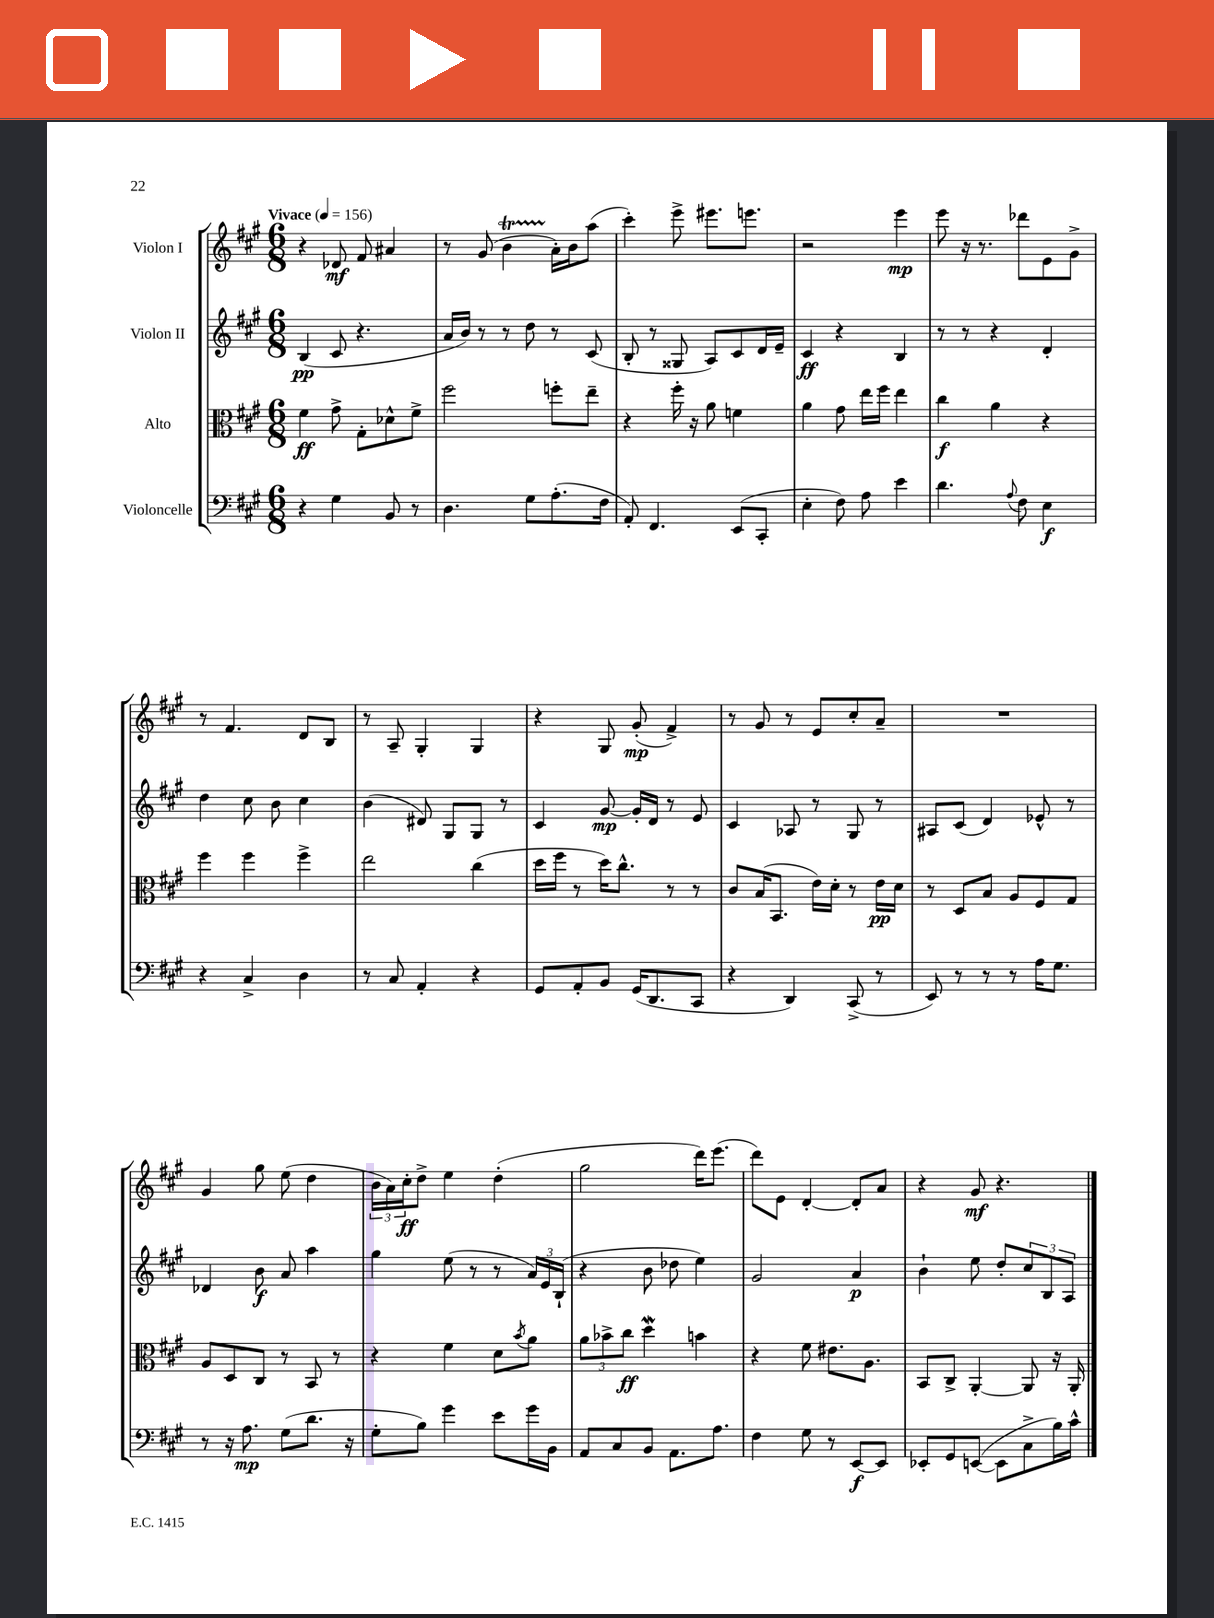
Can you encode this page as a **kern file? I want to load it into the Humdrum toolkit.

**kern	**kern	**kern	**kern
*staff4	*staff3	*staff2	*staff1
*clefF4	*clefC3	*clefG2	*clefG2
*k[f#c#g#]	*k[f#c#g#]	*k[f#c#g#]	*k[f#c#g#]
*M6/8	*M6/8	*M6/8	*M6/8
*MM156	*MM156	*MM156	*MM156
4r	4f#	(4B	4r
4G#	8g#^	8c#	8d-
.	8G#'	4.r	8f#
8BB	8d-^^	.	4a#
8r	8f#^	.	.
=	=	=	=
4.D	2ff#	16a	8r
.	.	16b)	.
.	.	8r	(8g#
.	.	8r	4b
8G#	.	8dd	.
(8.A'	8ff'	8r	16a')
.	.	.	16b
.	8ee~	(8c#	(8aa
16F#	.	.	.
=	=	=	=
8AA')	4r	8B'	4ccc#')
4.FF#	.	8r	.
.	16ff#'	8G##	8eee^
.	16r	.	.
.	8a	8A)	8.eee#
(8EE	4f	8c#	.
.	.	.	8.eee
8CC#'	.	16d	.
.	.	16e~	.
=	=	=	=
4E'	4a	4c#	2r
8F#)	8g#	4r	.
8A	16ee	.	.
.	16ff#	.	.
4e	4ee	4B	4eee
=	=	=	=
4.d	4cc#	8r	8eee
.	.	8r	16r
.	.	.	8.r
.	4a	4r	.
8qqA	.	.	.
8F#	.	.	8ddd-
4E	4r	4d'	8e
.	.	.	8g#^
=	=	=	=
4r	4ff#	4dd	8r
.	.	.	4.f#
4C#^	4ff#	8cc#	.
.	.	8b	.
4D	4ff#^	4cc#	8d
.	.	.	8B
=	=	=	=
8r	2ee	(4b	8r
8C#	.	.	8A~
4AA'	.	8d#)	4G#'
.	.	8G#	.
4r	(4cc#	8G#	4G#
.	.	8r	.
=	=	=	=
8GG#	16dd	4c#	4r
.	16ff#	.	.
8AA'	8r	.	.
8BB	16dd)	[8g#	8G#
.	8.cc#^^	.	.
(16GG#	.	16g#']	(8g#'
8.DD	.	16d	.
.	8r	8r	4f#^)
8CC#	8r	8e	.
=	=	=	=
4r	8c#	4c#	8r
.	(16B	.	8g#
.	8.BB	.	.
4DD)	.	8A-	8r
.	16e)	8r	8e
.	16d'	.	.
(8CC#^	8r	8G#	8cc#'
8r	16e	8r	8a~
.	16d	.	.
=	=	=	=
8EE)	8r	8A#	2.r
8r	8D	(8c#	.
8r	8B	4d)	.
8r	8A	.	.
16A	8F#	8e-^^	.
8.G#	.	.	.
.	8G#	8r	.
=	=	=	=
8r	8A	4d-	4g#
16r	8D	.	.
8.A	.	.	.
.	8C#	8b	8gg#
(8G#	8r	8a	(8ee
8.d	8BB	4aa	4dd
.	8r	.	.
16r	.	.	.
=	=	=	=
8G#'	4r	4gg#	24b
.	.	.	24a)
.	.	.	24cc#'
8B)	.	.	8dd^
4g#	4f#	(8ee	4ee
.	.	8r	.
8e	8d	8r	(4dd'
.	8qb	.	.
16g#	8a	24a)	.
.	.	24e	.
16BB	.	.	.
.	.	(24B`	.
=	=	=	=
8AA	12a	4r	2gg#
.	12b-^	.	.
8C#	.	.	.
.	12cc#	.	.
8BB	4dd	8b	.
8.AA	.	8dd-	.
.	4b	4ee)	16ddd)
8.A	.	.	(8.eee
=	=	=	=
4F#	4r	2g#	8ddd)
.	.	.	8e
8G#	8f#	.	[4d'
8r	8.e#	.	.
[8EE	.	4a	8d']
.	8.A	.	.
8EE]	.	.	8a
=	=	=	=
8EE-'	8BB	4b`	4r
8GG#	8C#^	.	.
([8EE	[4AA'	8ee	8g#
8EE]	.	8dd'	4.r
8C#^	8AA]	12cc#	.
.	.	12B	.
16B)	16r	.	.
.	.	12A	.
16c#^^	16AA'	.	.
==	==	==	==
*-	*-	*-	*-
